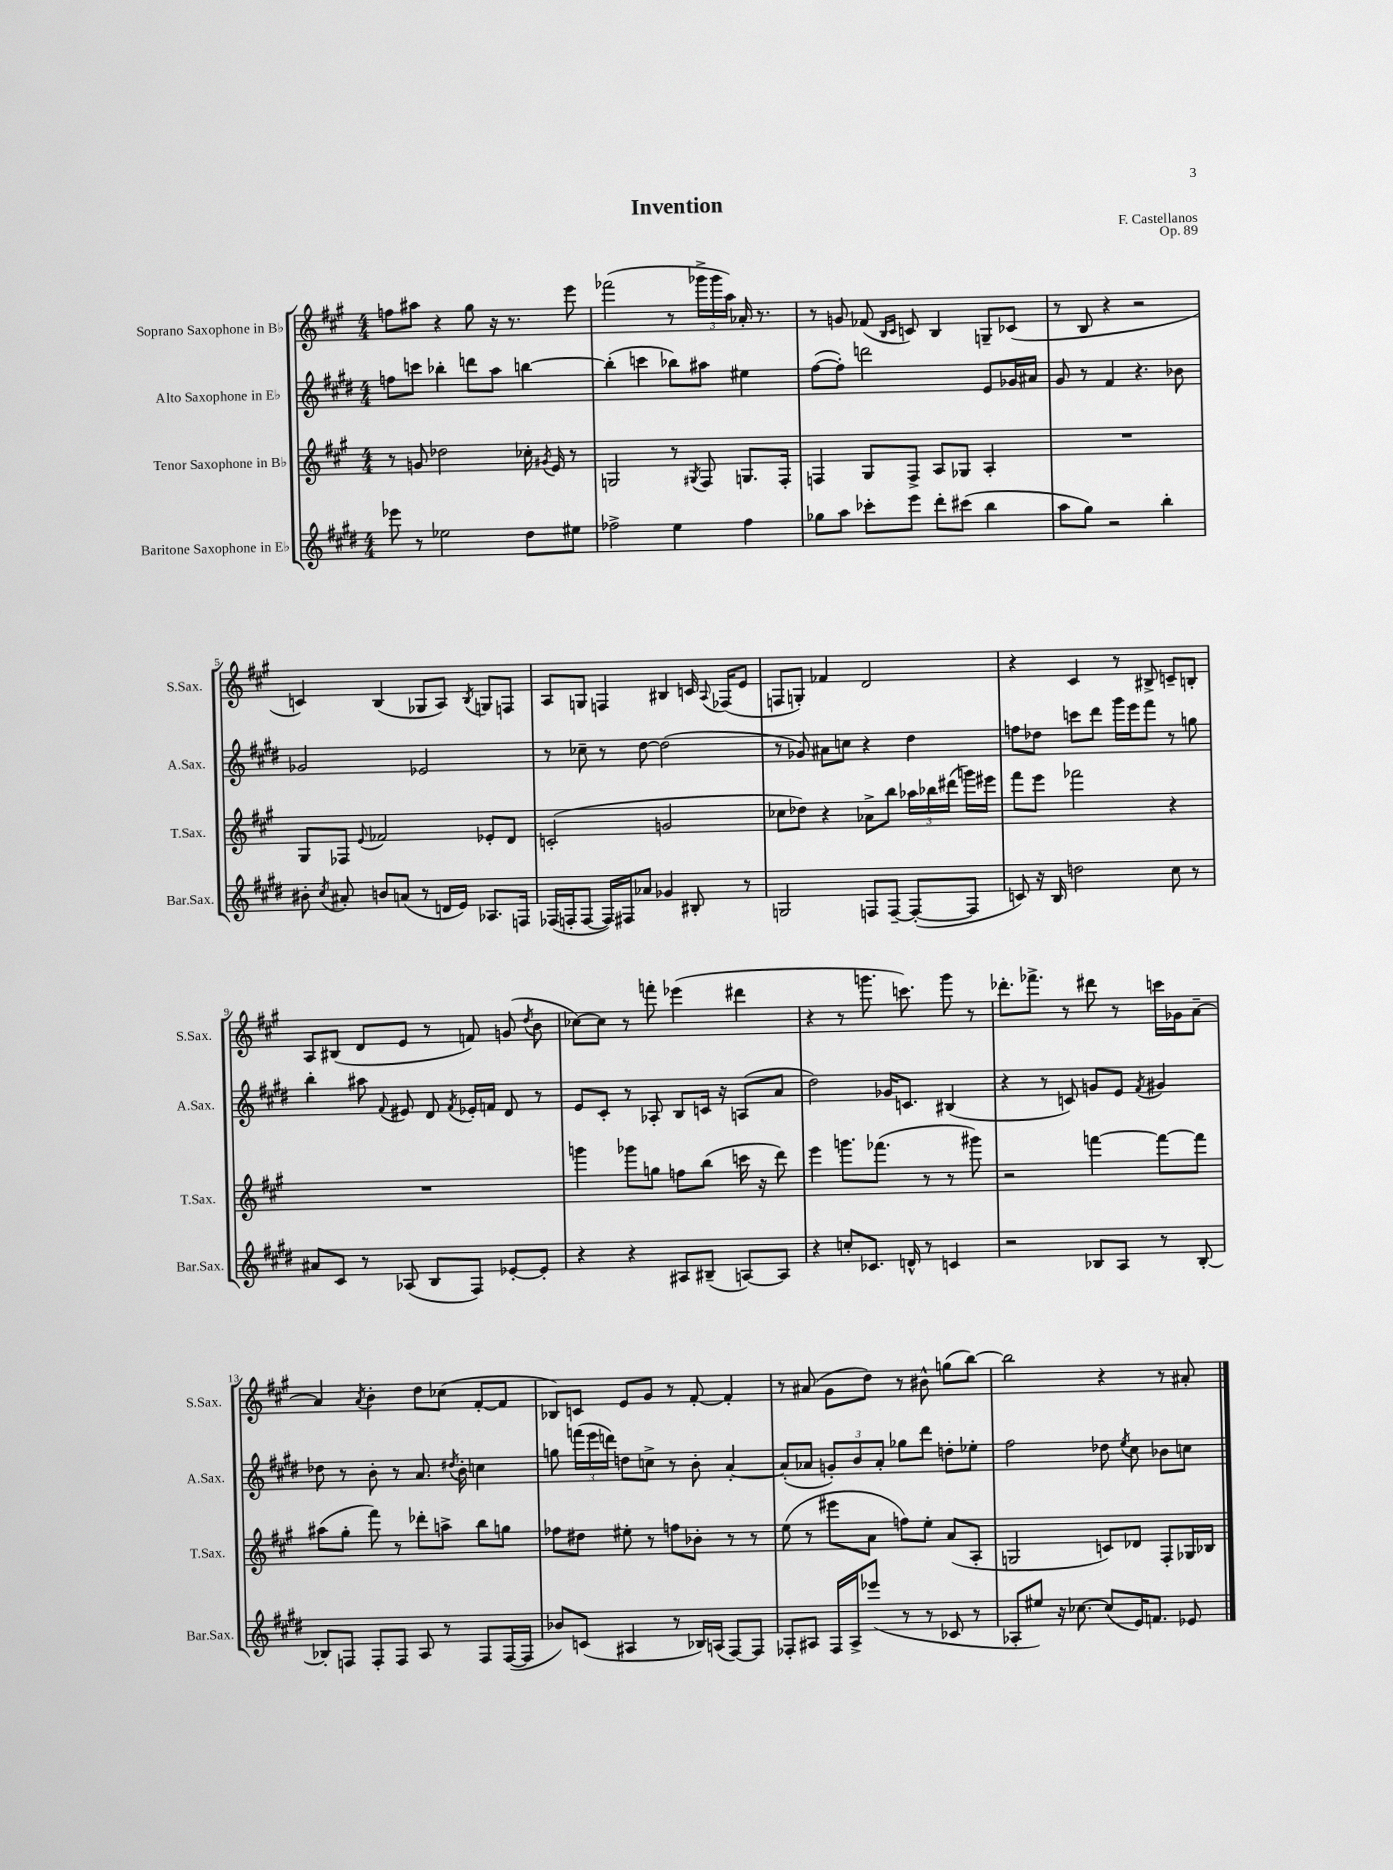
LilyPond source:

\header { title = "Invention" composer = "F. Castellanos" opus = "Op. 89" }
<<
\new StaffGroup <<
\new Staff = "s0" \with { instrumentName = "Soprano Saxophone in Bb" shortInstrumentName = "S.Sax." } {
    \clef treble \key a \major \numericTimeSignature \time 4/4
    \autoBeamOff f''8[ ais''8] r4 gis''8 r16 r8. e'''8 |
    fes'''2( r8 \tuplet 3/2 { ges'''16[-> ges'''16 a''16]) } aes'16-. r8. |
    r8 g'8 fes'8( \grace { b16[ cis'16] } c'8) b4 g8[-- ces'8]( |
    r8 b8 r4 r2 |
    c'4) b4( ges8[ a8]) \acciaccatura { b8 } g8[ f8] |
    a8[ g8] f4 bis4 c'16 \appoggiatura { a8 } fes16[( e'8] |
    f8[ g8]-.) fes'4 d'2 |
    r4 cis'4 r8 bis8-> c'8[-- b8]-. |
    a8[ bis8]( d'8[ e'8] r8 f'8) g'8( \acciaccatura { d''8 } b'8 |
    ces''8[~) ces''8] r8 f'''8-. ees'''4( dis'''4 |
    r4 r8 g'''8. c'''8.) g'''8 r8 |
    des'''8.[-. fes'''8.]-> r8 dis'''8 r8 c'''16[ ges'16 a'8]~-- |
    a'4 \acciaccatura { a'8 } b'4-. d''8[ ces''8]( fis'8[~-. fis'8] |
    bes8[) c'8] e'8[ gis'8] r8 fis'8~-. fis'4-. |
    r8 ais'8( gis'8[ d''8]) r8 bis'8-^ g''8[( b''8]~) |
    b''2 r4 r8 ais'8-. \bar "|." |
}
\new Staff = "s1" \with { instrumentName = "Alto Saxophone in Eb" shortInstrumentName = "A.Sax." } {
    \clef treble \key e \major \numericTimeSignature \time 4/4
    \autoBeamOff f''8[ c'''8] bes''4-. d'''8[ a''8] b''4~ |
    b''4-.( c'''4 bes''8[) ais''8] eis''4 |
    fis''8[~( fis''8]-.) d'''2 e'8[ ges'16 ais'16] |
    gis'8 r8 fis'4 r4. bes'8 |
    ges'2 ees'2 |
    r8 ces''8-- r8 dis''8~ dis''2( |
    r8 ges'8) ais'8[ c''8] r4 dis''4 |
    f''8[ des''8] c'''8[ dis'''8] gis'''16[ e'''16 fis'''8] r8 g''8 |
    b''4-. ais''8 \appoggiatura { fis'8 } eis'8 dis'8 \acciaccatura { fis'8 } ees'16[-. f'16] dis'8 r8 |
    e'8[ cis'8]-. r8 aes8-. b8[ c'16] r16 a8[( a'8] |
    dis''2) ges'16[ c'8.] bis4( |
    r4 r8 c'8) g'8[ e'8] \acciaccatura { fis'8 } gis'4 |
    des''8 r8 b'8-. r8 a'8. \acciaccatura { dis''8 } b'16-. c''4 |
    g''8 \tuplet 3/2 { f'''16[( e'''16 d'''16]) } d''8[ c''8]-> r8 b'8-. a'4~-. |
    a'8[-.( aes'8] \tuplet 3/2 { g'8[-.) b'8 aes'8]-. } ges''8[ dis'''8] d''8[-. ees''8]-. |
    fis''2 des''8 \acciaccatura { e''8 } cis''8 bes'8[ c''8] \bar "|." |
}
\new Staff = "s2" \with { instrumentName = "Tenor Saxophone in Bb" shortInstrumentName = "T.Sax." } {
    \clef treble \key a \major \numericTimeSignature \time 4/4
    \autoBeamOff r8 g'8 des''2 ces''16-. \acciaccatura { gis'8 } e'16 r8 |
    g2 r8 \acciaccatura { gis8 } fis8 g8.[ fis16]-. |
    f4 gis8[ f8]-> a8[ ges8] a4-. |
    R1 |
    gis8[ fes8] \appoggiatura { e'8 } fes'2 ees'8[-. d'8] |
    c'2-.( g'2 |
    ces''8[ des''8]) r4 aes'8[-> b''8] \tuplet 3/2 { aes''16[ bes''16 dis'''16]( } g'''16[) eis'''16] |
    fis'''8[ e'''8] fes'''2 r4 |
    R1 |
    g'''4 ges'''8[ g''8] f''8[ b''8]( c'''16 r16 d'''8) |
    e'''4 g'''8.[ fes'''8.]( r8 r8 gis'''8) |
    r2 f'''4~ f'''8[~ f'''8] |
    ais''8[( gis''8]-. fis'''8) r8 des'''8[-. a''8]-> b''8[ g''8] |
    fes''8[ dis''8] eis''8-. r8 f''8[ bes'8]-. r8 r8 |
    e''8( r8 eis'''8[ a'8] f''8[) e''8]-. a'8[( a8]-. |
    g2 c'8[) des'8] fis8[-. ges16 bes16] \bar "|." |
}
\new Staff = "s3" \with { instrumentName = "Baritone Saxophone in Eb" shortInstrumentName = "Bar.Sax." } {
    \clef treble \key e \major \numericTimeSignature \time 4/4
    \autoBeamOff ees'''8 r8 ees''2 dis''8[ eis''8] |
    fes''2-> e''4 fes''4 |
    ges''8[ a''8] ces'''8[-. e'''8] dis'''8[-. cis'''8]( b''4 |
    a''8[ gis''8]) r2 b''4-. |
    bis'8-. \acciaccatura { cis''8 } ais'8-. b'8[ a'8]( r8 d'16[ e'16]) aes8.[ f16] |
    fes16[( f16-. f8]~ f16[) fis16 aes'8] ges'4 bis8-. r8 |
    g2 f8[ f8]~-- f8[~-.( f8] |
    c'8) r16 b16 d''2 cis''8 r8 |
    ais'8[ cis'8] r8 aes8( b8[ fis8]) ees'8[~-. ees'8]-. |
    r4 r4 ais8[ bis8]--( a8[~) a8] |
    r4 c''8[-. ces'8.] d'16-^ r8 c'4 |
    r2 bes8[ a8] r8 bes8~-. |
    bes8[-. f8] f8[-. f8] a8 r8 f8[ f16~( f16] |
    bes'8[) c'8]( ais4 r8 bes16[) a16]( fis8[~) fis8] |
    fes8[-. ais8] fes16[ ais16-> ees'''8]( r8 r8 ces'8 r8 |
    aes8[-. eis''8]) r16 ces''8.~ ces''8[( e'16) f'8.] ees'8 \bar "|." |
}
>>
>>
